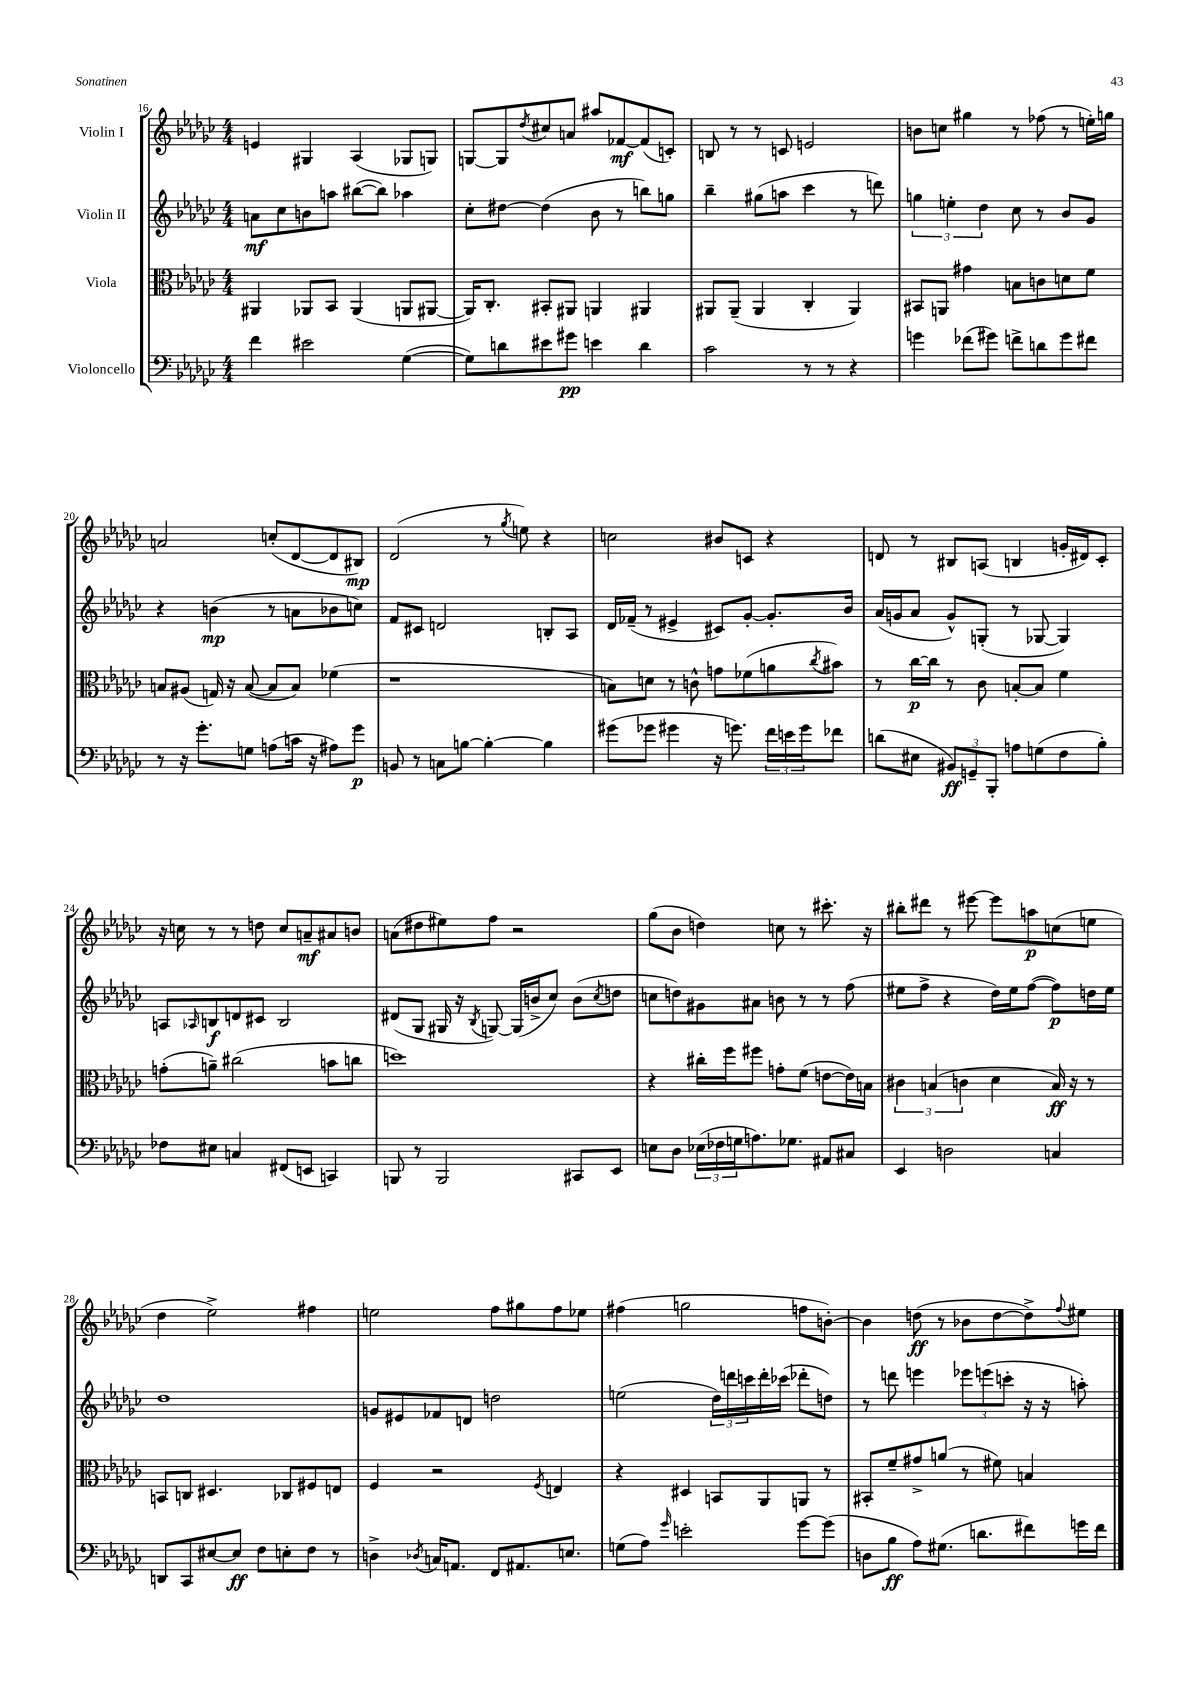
<<
\new StaffGroup <<
\new Staff = "s0" \with { instrumentName = "Violin I" } {
    \clef treble \key ges \major \numericTimeSignature \time 4/4
    e'4 gis4 aes4( ges8 g8) |
    g8~ g8 \acciaccatura { des''8 } cis''8 a'8 ais''8 fes'8~\mf fes'8( c'8-.) |
    b8 r8 r8 c'8 e'2 |
    b'8 c''8 gis''4 r8 fes''8( r8 e''16-.) g''16 |
    a'2 c''8-.( des'8~ des'8 bis8\mp) |
    des'2( r8 \acciaccatura { ges''8 } e''8) r4 |
    c''2 bis'8 c'8 r4 |
    d'8 r8 bis8 a8( b4 g'16-. dis'16) ces'8-. |
    r16 c''16 r8 r8 d''8 c''8 a'8--\mf ais'8 b'8 |
    a'8( dis''8 eis''8) f''8 r2 |
    ges''8( bes'8 d''4) c''8 r8 cis'''8.-. r16 |
    bis''8-. dis'''8 r8 eis'''8~ eis'''8 a''8\p c''8( e''8 |
    des''4 ees''2->) fis''4 |
    e''2 f''8 gis''8 f''8 ees''8 |
    fis''4( g''2 f''8 b'8~-.) |
    b'4 d''8\ff( r8 bes'8 d''8~ d''8->) \appoggiatura { f''8 } eis''8 \bar "|." |
}
\new Staff = "s1" \with { instrumentName = "Violin II" } {
    \clef treble \key ges \major \numericTimeSignature \time 4/4
    a'8\mf ces''8 b'8 a''8 bis''8~( bis''8) aes''4 |
    ces''8-. dis''8~ dis''4( bes'8 r8 b''8) g''8 |
    bes''4-- gis''8( a''8 ces'''4 r8 d'''8) |
    \tuplet 3/2 { g''4 e''4-. des''4 } ces''8 r8 bes'8 ges'8 |
    r4 b'4\mp( r8 a'8 bes'8 c''8) |
    f'8 cis'8 d'2 b8-. aes8 |
    des'16 fes'16--( r8 eis'4-> cis'8) ges'8~-. ges'8.-. bes'16 |
    aes'16( g'16 aes'8 g'8-^) g8-.( r8 ges8~ ges4) |
    a8 \grace { aes16 } b8\f d'8 cis'8 b2 |
    dis'8( ges8 gis16 r16 \acciaccatura { bes8 } g8~) g16( b'16-> ces''8) b'8( \acciaccatura { ces''8 } d''8 |
    c''8 d''8) gis'8 ais'8 b'8 r8 r8 f''8( |
    eis''8 f''8-> r4 des''16) eis''16 f''8~( f''8\p) d''16 eis''16 |
    des''1 |
    g'8 eis'8 fes'8 d'8 d''2 |
    e''2( \tuplet 3/2 { des''16) d'''16 c'''16 } d'''16-. ces'''16( des'''8-. d''8) |
    r8 d'''8 e'''4 \tuplet 3/2 { ees'''8 e'''8( c'''8-. } r16 r16 a''8-.) \bar "|." |
}
\new Staff = "s2" \with { instrumentName = "Viola" } {
    \clef alto \key ges \major \numericTimeSignature \time 4/4
    ais,4 aes,8 bes,8 aes,4( a,8 ais,8~ |
    ais,16) ces8.-. bis,8-. ais,8 a,4 ais,4 |
    ais,8 ais,8--( ais,4 ces4-. ais,4) |
    bis,8 a,8 gis'4 b8 c'8 d'8 f'8 |
    b8 ais8( g16) r16 b8~( b8 b8) fes'4( |
    r1 |
    b8) d'8 r8 c'8-^ g'8 fes'8( a'8 \acciaccatura { ces''8 } bis'8) |
    r8 ces''16~\p ces''16 r8 ces'8 b8~-. b8 f'4 |
    g'8-.( a'8--) cis''2( b'8 c''8 |
    d''1) |
    r4 cis''16-. f''16 fis''8 g'8-. f'8( e'8~ e'16) b16 |
    \tuplet 3/2 { cis'4 b4( c'4 } des'4 b16\ff) r16 r8 |
    b,8 c8 dis4. ces8 fis8 e8 |
    f4 r2 \acciaccatura { f8 } e4 |
    r4 dis4 b,8 aes,8 a,8 r8 |
    bis,8-. f'8-- gis'8-> a'8( r8 fis'8) b4 \bar "|." |
}
\new Staff = "s3" \with { instrumentName = "Violoncello" } {
    \clef bass \key ges \major \numericTimeSignature \time 4/4
    f'4 eis'2 ges4~( |
    ges8) d'8 eis'8 gis'8\pp e'4 d'4 |
    ces'2 r8 r8 r4 |
    g'4 fes'8( gis'8) f'8-> d'8 gis'8 fis'8 |
    r8 r16 ges'8.-. g8 a8( c'16 r16 ais8) ges'8\p |
    b,8 r8 c8 b8~ b4~-. b4 |
    gis'8( ges'8 gis'4 r16 g'8.) \tuplet 3/2 { f'16 e'16 g'16 } fes'8 |
    d'8( eis8 \tuplet 3/2 { bis,8\ff) g,8-- bes,,8-. } a8 g8( f8 bes8-.) |
    fes8 eis8 c4 fis,8( e,8 c,4) |
    b,,8 r8 b,,2 cis,8 ees,8 |
    e8 des8 \tuplet 3/2 { ees16( fes16 g16 } a8.) ges8. ais,8 cis8 |
    ees,4 d2 c4 |
    d,8 ces,8 eis8~ eis8\ff f8 e8-. f8 r8 |
    d4-> \acciaccatura { des8 } c16 a,8. f,8 ais,8. e8. |
    g8( aes8) \grace { ges'16 } e'2-. ges'8~ ges'8( |
    d8 bes8\ff aes8) gis8.( d'8. fis'8) g'16 fis'16 \bar "|." |
}
>>
>>
\layout { \context { \Score currentBarNumber = #16 } }
